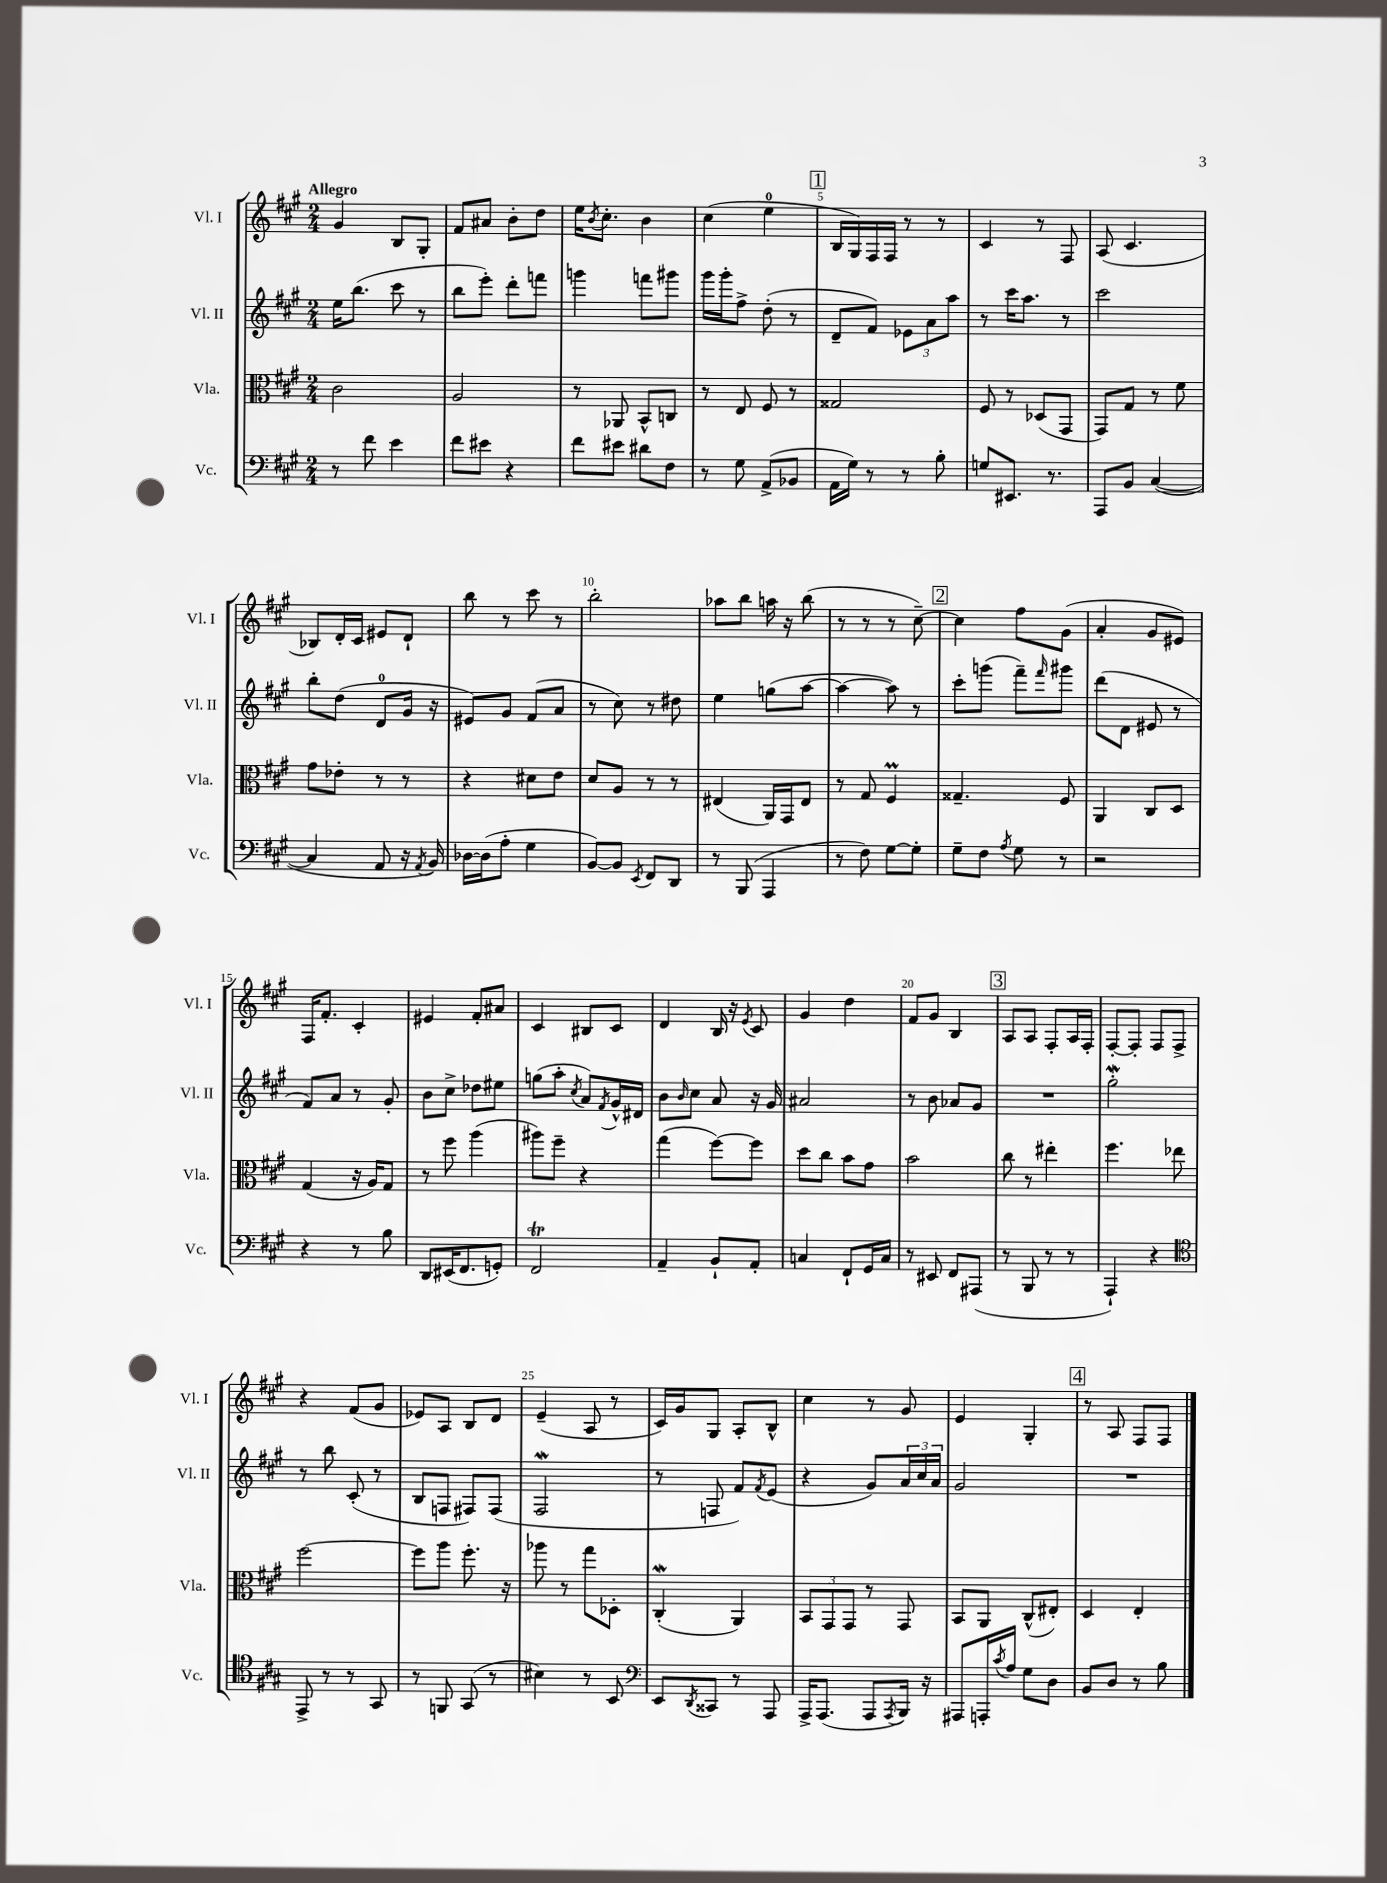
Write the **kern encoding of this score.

**kern	**kern	**kern	**kern
*staff4	*staff3	*staff2	*staff1
*clefF4	*clefC3	*clefG2	*clefG2
*k[f#c#g#]	*k[f#c#g#]	*k[f#c#g#]	*k[f#c#g#]
*M2/4	*M2/4	*M2/4	*M2/4
8r	2c#\	16ee\LK	4g#/
.	.	(8.bb\J	.
8f#\	.	.	.
4e\	.	8ccc#\	8B/L
.	.	8r	8G#'/J
=	=	=	=
8f#\L	2A/	8bb\L	8f#/L
8e#\J	.	8eee'\J)	8a#/J
4r	.	8ddd'\L	8b'\L
.	.	8fff\J	8dd\J
=	=	=	=
8f#\L	8r	4ggg\	16ee\LK
.	.	.	8qb/
.	.	.	8.cc#'\J
8e#\J	8AA-/	.	.
8d#\L	8BB^^/L	8fff\L	4b\
8F#\J	8C/J	8ggg#\J	.
=	=	=	=
8r	8r	16ggg#\LL	(4cc#\
.	.	16ggg#'\J	.
8G#\	8E/	8ff#^\J	.
(8AA^/L	8F#/	(8dd'\	4ee\
8BB-/J	8r	8r	.
=	=	=	=
16AA\LL	2G##/	8d~/L	16B/LL
16G#\JJ)	.	.	16G#/)
8r	.	8f#/J)	16F#/
.	.	.	16F#/JJ
8r	.	12e-\L	8r
.	.	12a\	.
8B'\	.	.	8r
.	.	12aa\J	.
=	=	=	=
8G/L	8F#/	8r	4c#/
8.EE#/J	8r	16ccc#\LK	.
.	.	8.aa\J	.
.	(8D-/L	.	8r
8.r	.	.	.
.	8GG#/J	8r	8F#/
=	=	=	=
8AAA/L	8GG#/L)	2ccc#\	(8A/
8BB/J	8G#/J	.	4.c#/
([4C#/	8r	.	.
.	8f#\	.	.
=	=	=	=
4C#/]	8g#\L	8bb'\L	8B-/L)
.	8e-'\J	(8dd\J	16d'/L
.	.	.	16c#/JJ
8AA/	8r	8d/L	8e#/L
16r	8r	16g#/Jk	8d`/J
8qAA/	.	.	.
16BB/)	.	16r	.
=	=	=	=
[16D-\LL	4r	8e#/L)	8bb\
(16D-\]J	.	.	.
8A'\J	.	8g#/J	8r
4G#\	8d#\L	(8f#/L	8ccc#\
.	8e\J	8a/J	8r
=	=	=	=
[8BB/L)	8d/L	8r	2bb'\
8BB/]J	8A/J	8cc#\)	.
8qEE/	.	.	.
8FF#/L	8r	8r	.
8DD/J	8r	8dd#\	.
=	=	=	=
8r	(4E#/	4ee\	8aa-\L
(8BBB/	.	.	8bb\J
4AAA/	16AA/LL)	(8gg\L	16aa\
.	16GG#/J	.	16r
.	8E#/J	[8aa\J	(8bb\
=	=	=	=
8r	8r	4aa\_	8r
8F#\)	8G#/	.	8r
[8G#\L	4F#/	8aa\])	8r
8G#'\]J	.	8r	[8cc#~\)
=	=	=	=
8G#~\L	4.G##~/	8ccc#'\L	4cc#\]
8F#\J	.	(8ggg\J	.
8qA/	.	.	.
8G#\	.	8fff#~\L)	8ff#\L
.	.	16qqfff#/	.
8r	8F#/	8ggg#\J	(8g#\J
=	=	=	=
2r	4AA/	(8ddd\L	4a'/
.	.	8d\J	.
.	8C#/L	8e#/	8g#/L
.	8D/J	8r	8e#/J)
=	=	=	=
4r	(4G#/	8f#/L)	16F#/LK
.	.	.	8.f#'/J
.	.	8a/J	.
8r	16r	8r	4c#'/
.	16A/LK)	.	.
8B\	8G#/J	8g#'/	.
=	=	=	=
8DD/L	8r	8b\L	4e#/
(16EE#/K	8ff#\	8cc#^\J	.
8.FF#/	.	.	.
.	(4aa\	8dd-\L	8f#'/L
8GG'/J)	.	8ee#\J	8a#/J
=	=	=	=
2FF#/	8aa#\L)	(8gg\L	4c#/
.	8ff#~\J	8aa'\J	.
.	.	8qcc#/	.
.	4r	8a/L)	8B#/L
.	.	8qf#/	.
.	.	16g#^^/L	8c#/J
.	.	16d#/JJ	.
=	=	=	=
4AA~/	(4gg#\	8b\L	4d/
.	.	16qqb/	.
.	.	8cc#\J	.
8BB`/L	[8ff#\L)	8a/	16B/
.	.	.	16r
.	.	.	8qe/
8AA'/J	8ff#\]J	16r	8c#/
.	.	16g#/	.
=	=	=	=
4C/	8dd\L	2a#/	4g#/
.	8cc#\J	.	.
8FF#`/L	8b\L	.	4dd\
16GG#/L	8g#\J	.	.
16C/JJ	.	.	.
=	=	=	=
8r	2b\	8r	8f#/L
8EE#/	.	8b\	8g#/J
8FF#/L	.	8a-/L	4B/
(8AAA#/J	.	8g#/J	.
=	=	=	=
8r	8cc#\	2r	8A/L
8BBB/	8r	.	8A/J
8r	4ee#'\	.	8F#'/L
8r	.	.	16A/L
.	.	.	16F#'/JJ
=	=	=	=
4AAA`/)	4.ff#\	2gg#'\	[8F#'/L
.	.	.	8F#'/]J
4r	.	.	8F#/L
.	8ee-\	.	8F#^/J
=	=	=	=
*clefC4	*	*	*
8EE^/	[2ff#\	8r	4r
8r	.	8bb\	.
8r	.	(8c#'/	(8f#/L
8GG#/	.	8r	8g#/J
=	=	=	=
8r	8ff#\]L	8B/L	8e-/L)
8FF/	8aa\J	8F/J	8A/J
(8GG#/	8.ff#'\	8F#/L)	8B/L
8r	.	(8F#/J	8d/J
.	16r	.	.
=	=	=	=
4B#\)	8aa-\	2F#/	(4e~/
.	8r	.	.
8r	8gg#\L	.	8A/
8BB/	8D-'\J	.	8r
=	=	=	=
*clefF4	*	*	*
8EE/L	(4C#'/	8r	16c#/LL)
.	.	.	16g#/J
8qDD/	.	.	.
8CC##/J	.	8F/	8G#/J
8r	4AA/)	8f#/L)	8A'/L
.	.	8qf#/	.
8AAA/	.	(8e/J	8B^^/J
=	=	=	=
16AAA^/LK	12BB/L	4r	4cc#\
(8.AAA/J	.	.	.
.	12GG#/	.	.
.	12GG#/J	.	.
8AAA/L	8r	8g#/L)	8r
8qAAA/	.	.	.
16BBB/Jk)	8GG#/	24a/L	8g#/
.	.	24cc#/	.
16r	.	.	.
.	.	24a/JJ	.
=	=	=	=
8AAA#/L	8BB/L	2g#/	4e/
16AAA'/L	8AA/J	.	.
8qc#/	.	.	.
16A/JJ	.	.	.
8G#\L	(8C#^^/L	.	4G#'/
8D\J	8E#'/J)	.	.
=	=	=	=
8BB/L	4D/	2r	8r
8D/J	.	.	8A/
8r	4E'/	.	8F#/L
8B\	.	.	8F#/J
==	==	==	==
*-	*-	*-	*-
